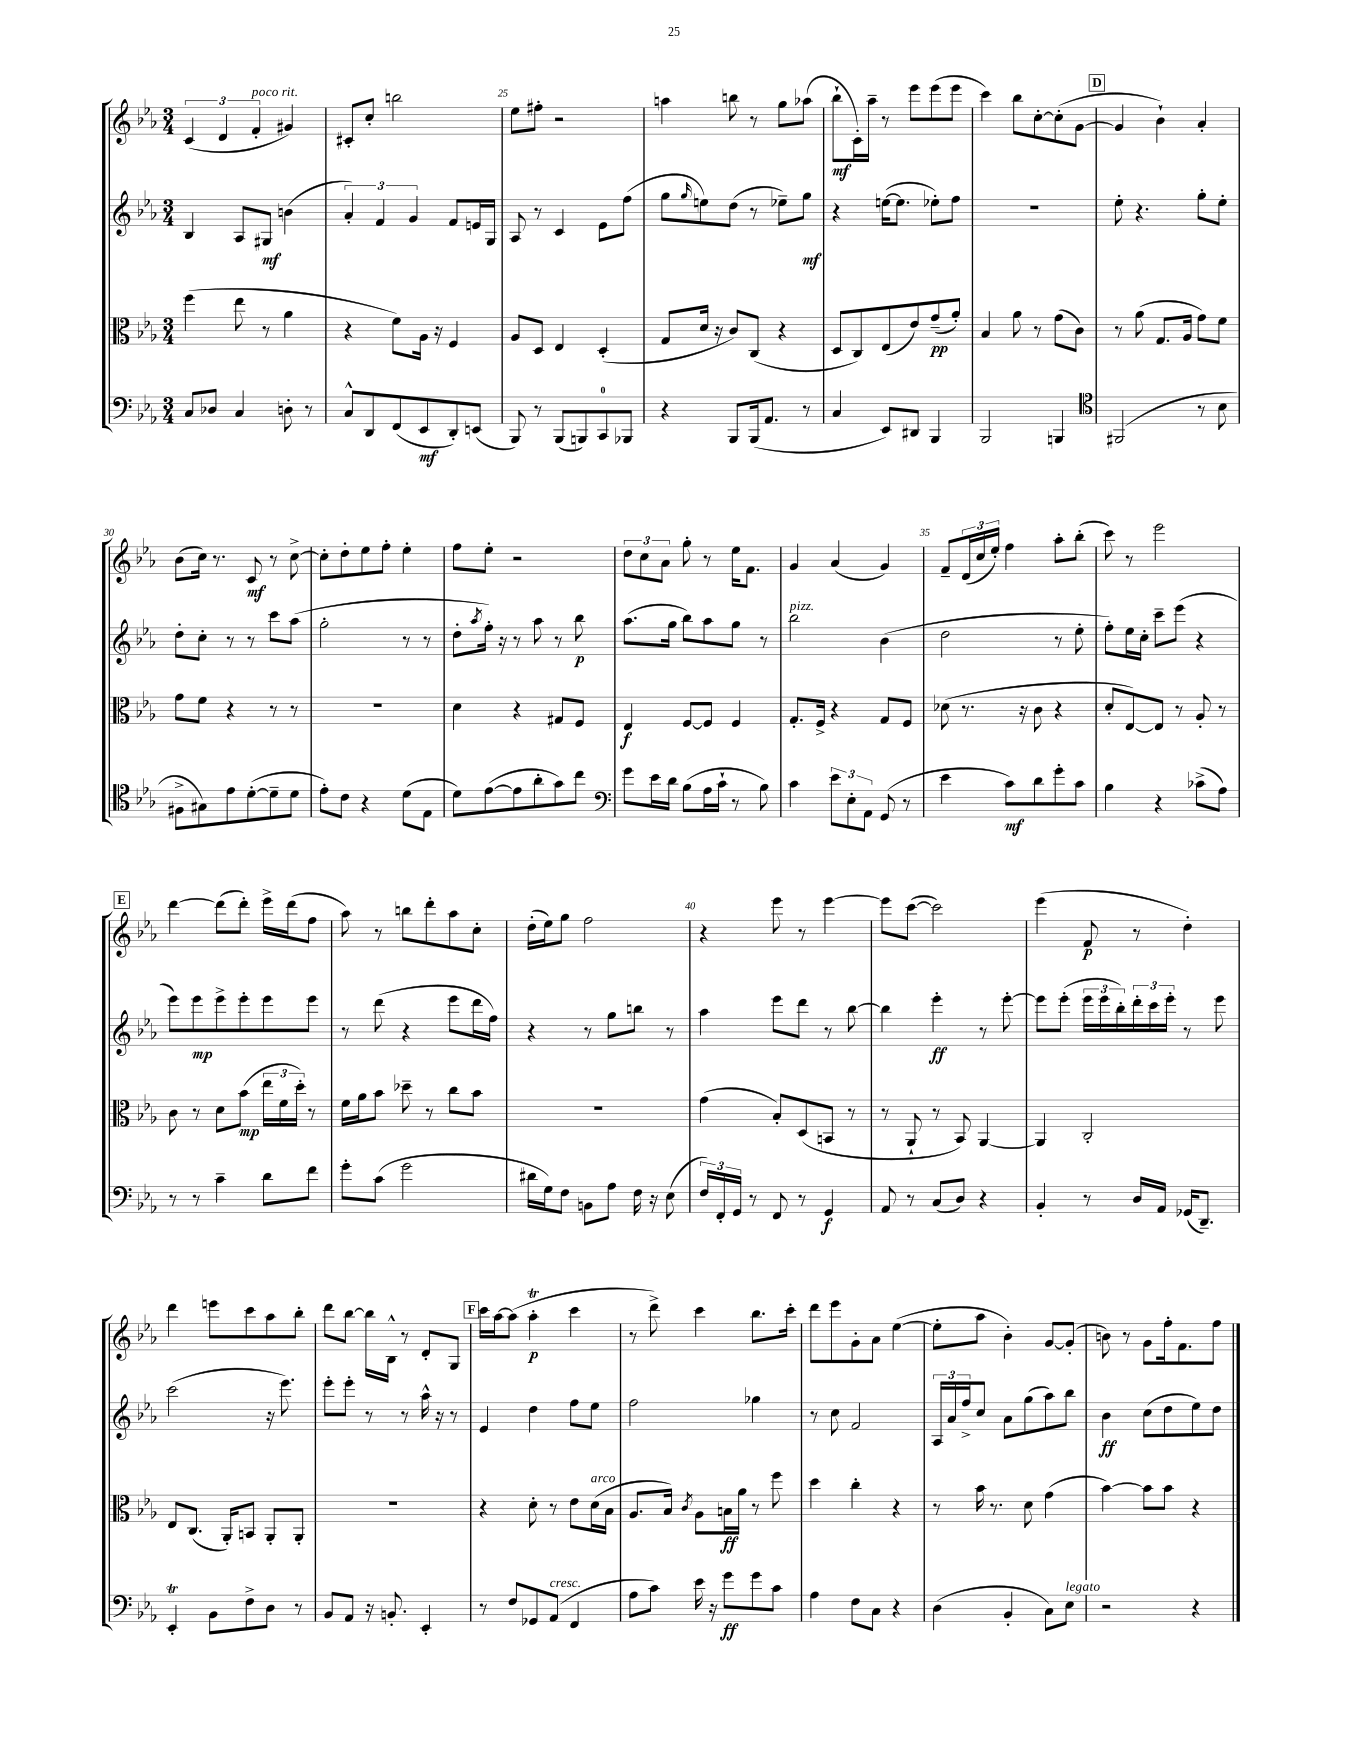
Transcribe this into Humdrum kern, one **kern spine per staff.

**kern	**dynam	**kern	**dynam	**kern	**dynam	**kern	**dynam
*part4	*part4	*part3	*part3	*part2	*part2	*part1	*part1
*staff4	*staff4	*staff3	*staff3	*staff2	*staff2	*staff1	*staff1
*clefF4	*	*clefC3	*	*clefG2	*	*clefG2	*
*k[b-e-a-]	*	*k[b-e-a-]	*	*k[b-e-a-]	*	*k[b-e-a-]	*
*M3/4	*	*M3/4	*	*M3/4	*	*M3/4	*
=23	=23	=23	=23	=23	=23	=23	=23
8C/L	.	(4ff\	.	4B-/	.	(6c/	.
8D-X/J	.	.	.	.	.	.	.
.	.	.	.	.	.	6d/	.
4C/	.	8ee-\	.	8A-/L	.	.	.
!	!	!	!	!	!	!LO:TX:a:i:t=poco rit.	!
.	.	.	.	.	.	6f'/	.
.	.	8r	.	8G#X/J	mf	.	.
8Dn'\	.	4a-\	.	(4bn\	.	4g#X/)	.
8r	.	.	.	.	.	.	.
=24	=24	=24	=24	=24	=24	=24	=24
8C^^/L	.	4r	.	6a-'/)	.	8c#X'/L	.
8DD/	.	.	.	.	.	8cc'/J	.
.	.	.	.	6f/	.	.	.
(8FF/	.	8f\L)	.	.	.	2bbn\	.
.	.	.	.	6g/	.	.	.
8EE-/	mf	16A-\Jk	.	.	.	.	.
.	.	16r	.	.	.	.	.
8DD'/)	.	4F/	.	8f/L	.	.	.
(8EEn/J	.	.	.	16en/L	.	.	.
.	.	.	.	16G/JJ	.	.	.
=25	=25	=25	=25	=25	=25	=25	=25
8BBB-/)	.	8A-/L	.	8A-/	.	8ee-\L	.
8r	.	8D/J	.	8r	.	8ff#X'\J	.
(8BBB-/L	.	4E-/	.	4c/	.	2r	.
8BBBn/)	.	.	.	.	.	.	.
8CC/	.	(4D'/	.	8e-\L	.	.	.
8BBB-X/J	.	.	.	(8ff\J	.	.	.
=26	=26	=26	=26	=26	=26	=26	=26
4r	.	8G/L	.	8gg\L	.	4aan\	.
.	.	.	.	16qqgg/	.	.	.
.	.	16d/Jk	.	8een\)	.	.	.
.	.	16r	.	.	.	.	.
8BBB-/L	.	8c/L)	.	(8dd\J	.	8bbn\	.
(16BBB-/k	.	(8C/J	.	8r	.	8r	.
8.AA-/J	.	.	.	.	.	.	.
.	.	4r	.	8ee-X~\L)	.	8gg\L	.
8r	.	.	.	8gg\J	mf	(8aa-X\J	.
=27	=27	=27	=27	=27	=27	=27	=27
4C/	.	8D/L	.	4r	.	8bb-`\L	mf
.	.	8C/)	.	.	.	16c'\L)	.
.	.	.	.	.	.	16aa-~\JJ	.
8EE-/L)	.	(8E-/	.	([16een\KL	.	8r	.
.	.	.	.	8.ee\J]	.	.	.
8DD#X/J	.	8e-/)	.	.	.	8eee-\L	.
4BBB-/	.	(8g~/	pp	8ee-X'\L)	.	(8eee-\	.
.	.	8a-'/J)	.	8ff\J	.	8eee-\J	.
=28	=28	=28	=28	=28	=28	=28	=28
2BBB-/	.	4B-/	.	2.r	.	4ccc\)	.
.	.	8a-\	.	.	.	8bb-\L	.
.	.	8r	.	.	.	[8cc'\	.
4BBBn/	.	(8g\L	.	.	.	(8cc'\]	.
.	.	8c\J)	.	.	.	[8g\J	.
!!LO:REH:place=s1:t=D
=29	=29	=29	=29	=29	=29	=29	=29
*clefC4	*	*	*	*	*	*	*
(2FF#X/	.	8r	.	8ee-'\	.	4g/]	.
.	.	(8a-\	.	4.r	.	.	.
.	.	8.G/L	.	.	.	4b-`\)	.
.	.	16A-/Jk	.	.	.	.	.
8r	.	8g\L)	.	8gg'\L	.	4a-'/	.
8B-\	.	8f\J	.	8ee-'\J	.	.	.
!!LO:LB:g=z
=30	=30	=30	=30	=30	=30	=30	=30
8F#X^\L	.	8g\L	.	8dd'\L	.	(8b-\L	.
8G#X\)	.	8f\J	.	8cc'\J	.	16cc\Jk)	.
.	.	.	.	.	.	8.r	.
8e-\	.	4r	.	8r	.	.	.
([8d'\	.	.	.	8r	.	8c/	mf
8d~\]	.	8r	.	8ccc\L	.	8r	.
8d\J	.	8r	.	(8aa-\J	.	[8cc^\	.
=31	=31	=31	=31	=31	=31	=31	=31
8e-'\L)	.	2.r	.	2gg'\	.	8cc'\L]	.
8c\J	.	.	.	.	.	8dd'\	.
4r	.	.	.	.	.	8ee-\	.
.	.	.	.	.	.	8ff'\J	.
(8d\L	.	.	.	8r	.	4ee-'\	.
8E-\J	.	.	.	8r	.	.	.
=32	=32	=32	=32	=32	=32	=32	=32
8d\L)	.	4d\	.	8dd'\L	.	8ff\L	.
.	.	.	.	8qaa-/	.	.	.
([8e-\	.	.	.	16ff'\Jk)	.	8ee-'\J	.
.	.	.	.	16r	.	.	.
8e-\]	.	4r	.	8r	.	2r	.
8a-'\	.	.	.	8aa-\	.	.	.
8g\)	.	8G#X/L	.	8r	.	.	.
8cc\J	.	8F/J	.	8bb-\	p	.	.
=33	=33	=33	=33	=33	=33	=33	=33
*clefF4	*	*	*	*	*	*	*
8g\L	.	4E-/	f	(8.aa-\L	.	12dd\L	.
.	.	.	.	.	.	12cc\	.
16e-\L	.	.	.	.	.	.	.
.	.	.	.	.	.	12a-\J	.
16d\JJ	.	.	.	16gg\Jk	.	.	.
(8B-\L	.	[8F/L	.	8bb-\L)	.	8gg'\	.
16A-\L	.	8F/J]	.	8aa-\	.	8r	.
16c`\JJ	.	.	.	.	.	.	.
8r	.	4F/	.	8gg\J	.	16ee-\KL	.
.	.	.	.	.	.	8.f\J	.
8B-\)	.	.	.	8r	.	.	.
=34	=34	=34	=34	=34	=34	=34	=34
!	!	!	!	!LO:TX:a:i:t=pizz.	!	!	!
4c\	.	8.G'/L	.	2bb-\	.	4g/	.
.	.	16F^/Jk	.	.	.	.	.
12e-\L	.	4r	.	.	.	(4a-/	.
12E-'\	.	.	.	.	.	.	.
12AA-\J	.	.	.	.	.	.	.
(8GG/	.	8G/L	.	(4b-\	.	4g/)	.
8r	.	8F/J	.	.	.	.	.
=35	=35	=35	=35	=35	=35	=35	=35
4e-\	.	(8d-X\	.	2dd\	.	8f~/L	.
.	.	8.r	.	.	.	(24d/L	.
.	.	.	.	.	.	24cc/	.
.	.	.	.	.	.	24ee-'/JJ)	.
8c\L)	mf	.	.	.	.	4ff\	.
.	.	16r	.	.	.	.	.
8d\	.	8c\	.	.	.	.	.
8g'\	.	4r	.	8r	.	8aa-'\L	.
8c\J	.	.	.	8ee-'\	.	(8bb-'\J	.
=36	=36	=36	=36	=36	=36	=36	=36
4B-\	.	8d'/L	.	8ff'\L)	.	8ccc\)	.
.	.	[8E-/)	.	16ee-\L	.	8r	.
.	.	.	.	16cc'\JJ	.	.	.
4r	.	8E-/J]	.	8ccc~\L	.	2eee-\	.
.	.	8r	.	(8eee-\J	.	.	.
(8c-X^\L	.	8A-'/	.	4r	.	.	.
8A-\J)	.	8r	.	.	.	.	.
!!LO:LB:g=z
!!LO:REH:place=s1:t=E
=37	=37	=37	=37	=37	=37	=37	=37
8r	.	8c\	.	8eee-\L)	.	[4ddd\	.
8r	.	8r	.	8eee-\	mp	.	.
4c~\	.	8d\L	.	8eee-^\	.	(8ddd\L]	.
.	.	(8b-\J	mp	8eee-'\	.	8ddd'\J)	.
8d\L	.	24ee-\LL	.	8eee-\	.	16eee-^\LL	.
.	.	24f\	.	.	.	.	.
.	.	.	.	.	.	(16ddd\J	.
.	.	24dd'\JJ)	.	.	.	.	.
8f\J	.	8r	.	8eee-\J	.	8ff\J	.
=38	=38	=38	=38	=38	=38	=38	=38
8g'\L	.	16f\LL	.	8r	.	8aa-\)	.
.	.	16a-\J	.	.	.	.	.
(8c\J	.	8b-\J	.	(8ddd\	.	8r	.
2g\	.	8dd-X~\	.	4r	.	8bbn\L	.
.	.	8r	.	.	.	8ddd'\	.
.	.	8cc\L	.	8eee-\L	.	8aa-\	.
.	.	8b-\J	.	16ddd\L	.	8cc'\J	.
.	.	.	.	16ff\JJ)	.	.	.
=39	=39	=39	=39	=39	=39	=39	=39
16d#X\LL	.	2.r	.	4r	.	(16dd'\LL	.
16G\J)	.	.	.	.	.	16ee-\J)	.
8F\J	.	.	.	.	.	8gg\J	.
8BBn\L	.	.	.	8r	.	2ff\	.
8A-\J	.	.	.	8gg\L	.	.	.
16F\	.	.	.	8bbn\J	.	.	.
16r	.	.	.	.	.	.	.
(8E-\	.	.	.	8r	.	.	.
=40	=40	=40	=40	=40	=40	=40	=40
24F/LL)	.	(4g\	.	4aa-\	.	4r	.
24FF'/	.	.	.	.	.	.	.
24GG/JJ	.	.	.	.	.	.	.
8r	.	.	.	.	.	.	.
8FF/	.	8B-'/L)	.	8eee-\L	.	8eee-\	.
8r	.	(8D/	.	8ddd\J	.	8r	.
4GG/	f	8BBn/J	.	8r	.	[4eee-\	.
.	.	8r	.	[8bb-\	.	.	.
=41	=41	=41	=41	=41	=41	=41	=41
8AA-/	.	8r	.	4bb-\]	.	8eee-\L]	.
8r	.	8AA-`/	.	.	.	([8ccc\J	.
(8C/L	.	8r	.	4eee-'\	ff	2ccc\])	.
8D/J)	.	8BB-/)	.	.	.	.	.
4r	.	[4AA-/	.	8r	.	.	.
.	.	.	.	[8eee-'\	.	.	.
=42	=42	=42	=42	=42	=42	=42	=42
4BB-'/	.	4AA-/]	.	8eee-\L]	.	(4eee-\	.
.	.	.	.	(8eee-'\J	.	.	.
8r	.	2C'/	.	24eee-\LL	.	8f/	p
.	.	.	.	24eee-\	.	.	.
.	.	.	.	24bb-'\)	.	.	.
16D/LL	.	.	.	24ddd'\	.	8r	.
.	.	.	.	24ccc\	.	.	.
16AA-/JJ	.	.	.	.	.	.	.
.	.	.	.	24eee-'\JJ	.	.	.
(16GG-X/KL	.	.	.	8r	.	4dd'\)	.
8.DD~/J)	.	.	.	.	.	.	.
.	.	.	.	8eee-\	.	.	.
!!LO:LB:g=z
=43	=43	=43	=43	=43	=43	=43	=43
4EE-T'/	.	8E-/L	.	(2ccc\	.	4ddd\	.
.	.	(8.C/J	.	.	.	.	.
8BB-\L	.	.	.	.	.	8eeen\L	.
.	.	16AA-'/KL)	.	.	.	.	.
8F^\	.	8BBn/J	.	.	.	8ccc\	.
8D\J	.	8AA-'/L	.	16r	.	8aa-\	.
.	.	.	.	8.eee-\)	.	.	.
8r	.	8AA-'/J	.	.	.	8bb-'\J	.
=44	=44	=44	=44	=44	=44	=44	=44
8BB-/L	.	2.r	.	8eee-'\L	.	8ddd\L	.
8AA-/J	.	.	.	8eee-'\J	.	[8bb-\J	.
16r	.	.	.	8r	.	16bb-\LL]	.
8.BBn'/	.	.	.	.	.	16B-^^\JJ	.
.	.	.	.	8r	.	8r	.
4EE-'/	.	.	.	16aa-^^\	.	8d'/L	.
.	.	.	.	16r	.	.	.
.	.	.	.	8r	.	8G/J	.
!!LO:REH:place=s1:t=F
=45	=45	=45	=45	=45	=45	=45	=45
8r	.	4r	.	4e-/	.	16ccc\LL	.
.	.	.	.	.	.	[16aa-\J	.
8F/L	.	.	.	.	.	(8aa-\J]	.
8GG-X/	.	8d'\	.	4dd\	.	4aa-T'\	p
!LO:TX:a:i:t=cresc.	!	!	!	!	!	!	!
(8AA-/J	.	8r	.	.	.	.	.
4FF/	.	8e-\L	.	8ff\L	.	4ccc\	.
!	!	!LO:TX:a:i:t=arco	!	!	!	!	!
.	.	(16d\L	.	8ee-\J	.	.	.
.	.	16B-\JJ	.	.	.	.	.
=46	=46	=46	=46	=46	=46	=46	=46
8A-\L	.	8.A-/L	.	2ff\	.	8r	.
8c\J)	.	.	.	.	.	8ddd^\)	.
.	.	16B-/Jk)	.	.	.	.	.
.	.	8qc/	.	.	.	.	.
16e-\	.	8A-\L	.	.	.	4ccc\	.
16r	.	.	.	.	.	.	.
8g\L	ff	16Bn\L	ff	.	.	.	.
.	.	16a-\JJ	.	.	.	.	.
8g\	.	8r	.	4gg-X\	.	8.bb-\L	.
8c\J	.	8ff\	.	.	.	.	.
.	.	.	.	.	.	16ccc'\Jk	.
=47	=47	=47	=47	=47	=47	=47	=47
4A-\	.	4dd\	.	8r	.	8ddd\L	.
.	.	.	.	8cc\	.	8eee-\	.
8F\L	.	4cc'\	.	2f/	.	8g'\	.
8C\J	.	.	.	.	.	8a-\J	.
4r	.	4r	.	.	.	([4ee-\	.
=48	=48	=48	=48	=48	=48	=48	=48
(4D\	.	8r	.	24A-/LL	.	8ee-'\L]	.
.	.	.	.	24a-/	.	.	.
.	.	.	.	24ff^/J	.	.	.
.	.	16b-\	.	8cc/J	.	8aa-\J	.
.	.	8.r	.	.	.	.	.
4BB-'/	.	.	.	8a-\L	.	4b-'\)	.
.	.	8d\	.	(8gg\	.	.	.
8C\L)	.	(4g\	.	8aa-\)	.	[8g/L	.
!LO:TX:a:i:t=legato	!	!	!	!	!	!	!
8E-\J	.	.	.	8bb-\J	.	(8g'/J]	.
=49	=49	=49	=49	=49	=49	=49	=49
2r	.	[4b-\)	.	4b-\	ff	8bn\)	.
.	.	.	.	.	.	8r	.
.	.	8b-\L]	.	(8cc\L	.	8g\L	.
.	.	8b-\J	.	8dd\	.	16ff'\k	.
.	.	.	.	.	.	8.f\	.
4r	.	4r	.	8ee-\)	.	.	.
.	.	.	.	8dd\J	.	8ff\J	.
==	==	==	==	==	==	==	==
*-	*-	*-	*-	*-	*-	*-	*-
